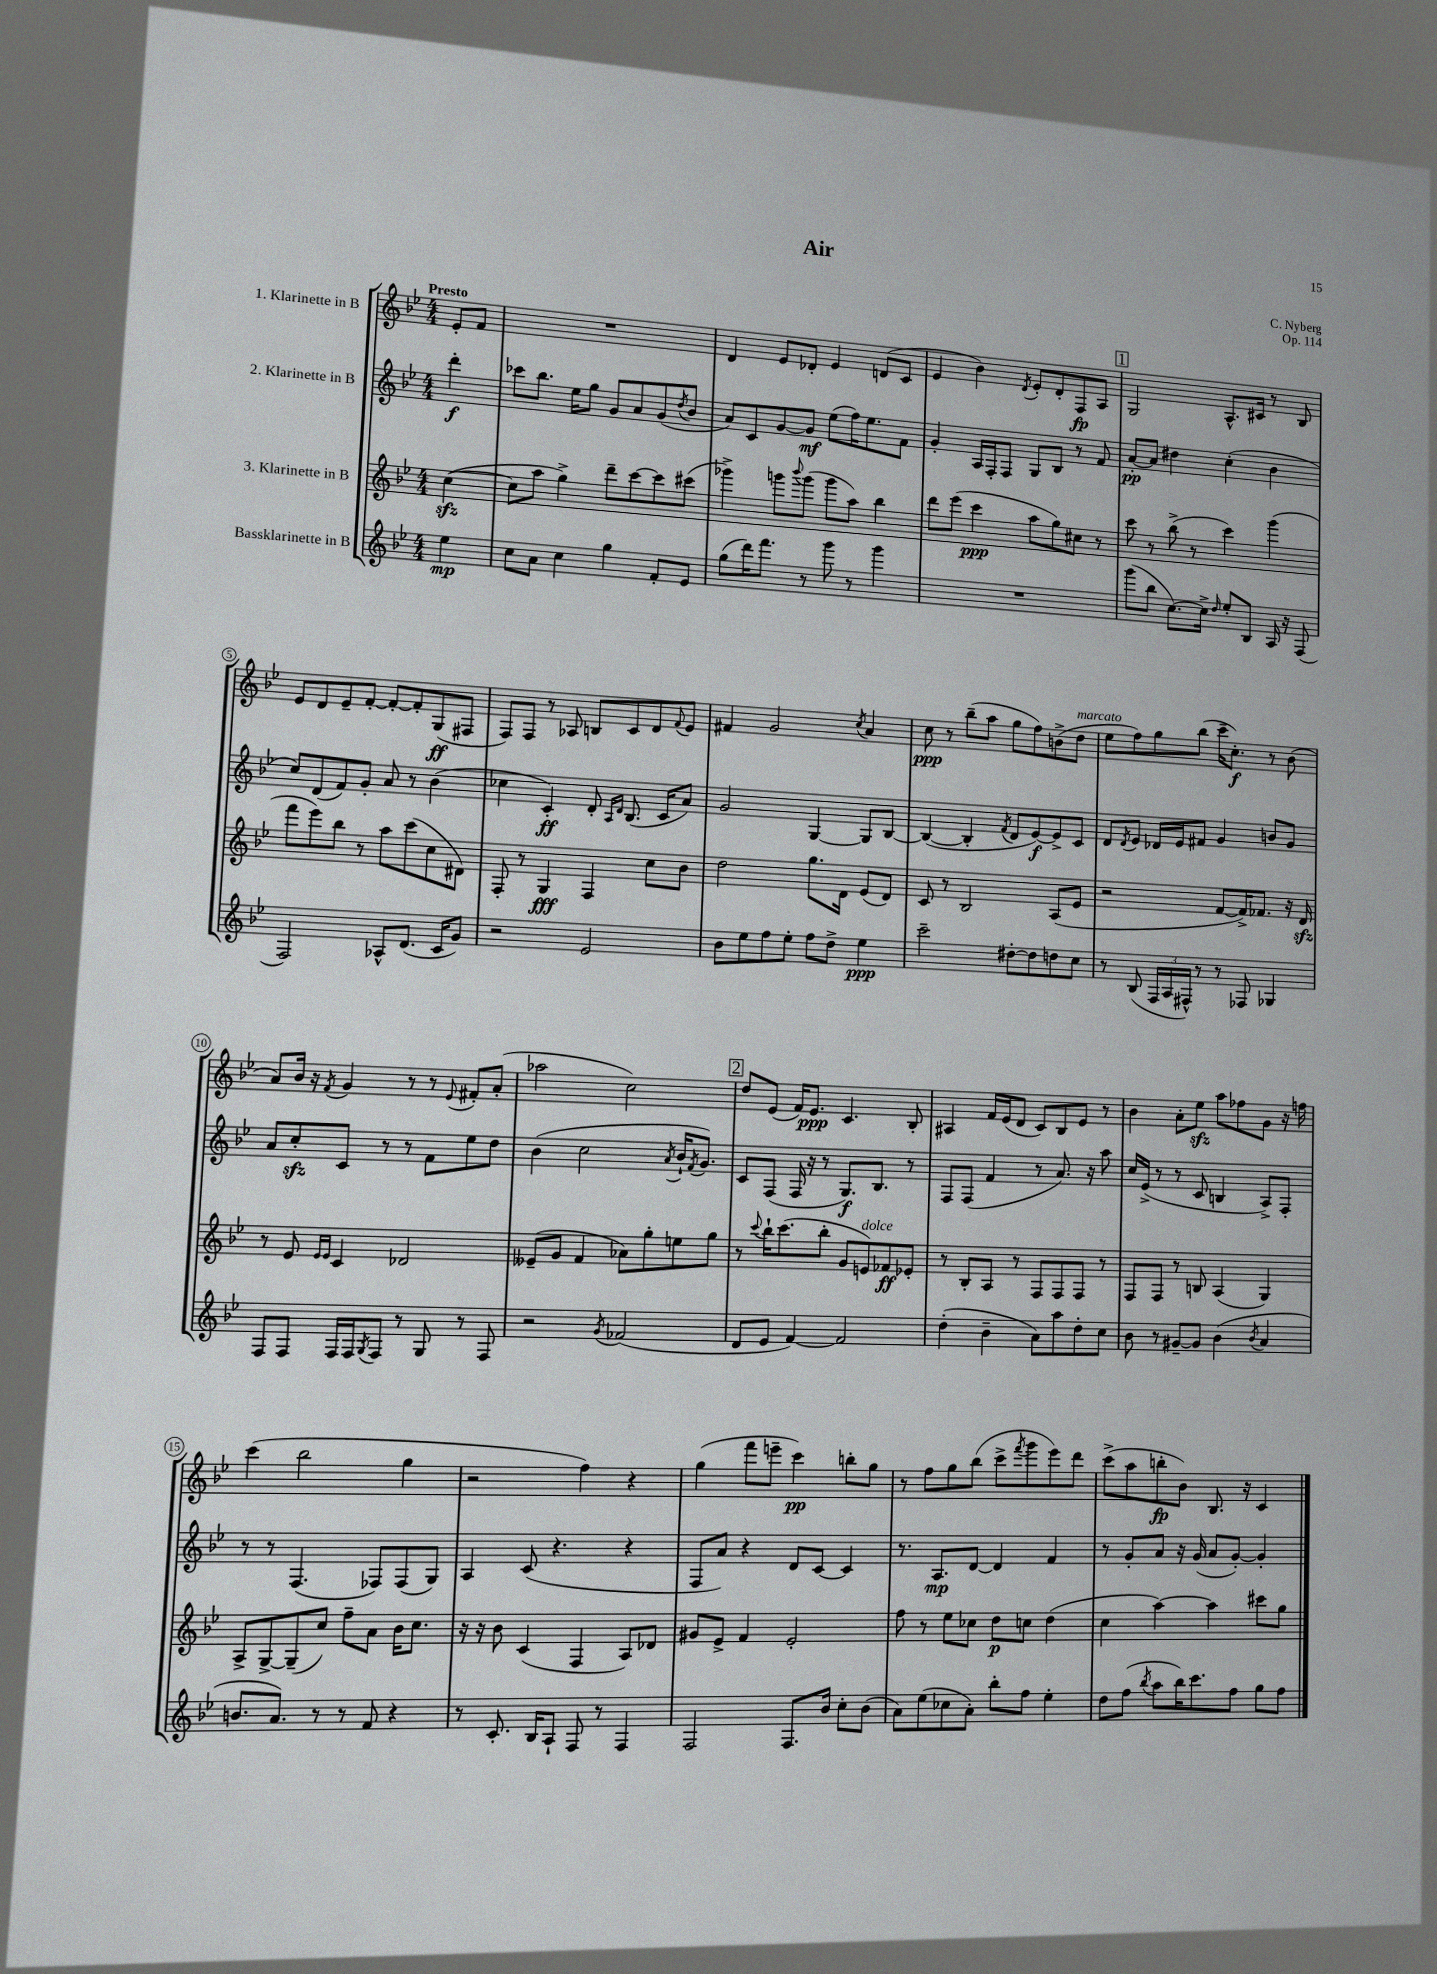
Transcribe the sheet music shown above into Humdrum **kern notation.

**kern	**dynam	**kern	**dynam	**kern	**dynam	**kern	**dynam
*part4	*part4	*part3	*part3	*part2	*part2	*part1	*part1
*staff4	*staff4	*staff3	*staff3	*staff2	*staff2	*staff1	*staff1
*I"Bassklarinette in B	*	*I"3. Klarinette in B	*	*I"2. Klarinette in B	*	*I"1. Klarinette in B	*
*clefG2	*	*clefG2	*	*clefG2	*	*clefG2	*
*k[b-e-]	*	*k[b-e-]	*	*k[b-e-]	*	*k[b-e-]	*
*M4/4	*	*M4/4	*	*M4/4	*	*M4/4	*
=	=	=	=	=	=	=	=
!	!	!	!	!	!	!LO:TX:a:B:t=Presto	!
4ee-\	mp	([4cczz\	.	4ddd'\	f	8e-'/L	.
.	.	.	.	.	.	8f/J	.
=1	=1	=1	=1	=1	=1	=1	=1
8cc\L	.	8cc\L]	.	8ccc-X\L	.	1r	.
8a\J	.	8aa\J	.	8.bb-\J	.	.	.
4cc\	.	4gg^\)	.	.	.	.	.
.	.	.	.	16ee-\KL	.	.	.
.	.	.	.	8gg\J	.	.	.
4gg\	.	8ddd~\L	.	8g/L	.	.	.
.	.	[8ccc\	.	8a/	.	.	.
8f'/L	.	8ccc\]	.	(8g/	.	.	.
.	.	.	.	8qdd/	.	.	.
8e-/J	.	(8ccc#X\J	.	8b-/J	.	.	.
=2	=2	=2	=2	=2	=2	=2	=2
(8gg\L	.	4ggg-X^\)	.	8a/L)	.	4d/	.
16ddd\K)	.	.	.	8c/	.	.	.
8.fff\J	.	.	.	.	.	.	.
.	.	8gggn\L	.	[8g/	.	8e-/L	.
.	.	8qqbbb-/	.	.	.	.	.
8r	.	(8ggg\J	.	8g/J]	mf	8d-X'/J	.
8ggg\	.	8ggg\L	.	(8ee-\L	.	4e-/	.
8r	.	8aa\J)	.	16ff\K)	.	.	.
.	.	.	.	8.ee-\	.	.	.
4ggg\	.	4bb-\	.	.	.	(8dn/L	.
.	.	.	.	8f\J	.	8c/J	.
=3	=3	=3	=3	=3	=3	=3	=3
1r	.	8ddd\L	.	4g'/	.	4e-/	.
.	.	(8eee-\J	.	.	.	.	.
.	.	4ccc\	ppp	16A/LL	.	4b-\)	.
.	.	.	.	16F'/J	.	.	.
.	.	.	.	8F/J	.	.	.
.	.	.	.	.	.	8qd/	.
.	.	8aa\L	.	8G/L	.	8e-'/L	.
.	.	8gg\)	.	8B-/J	.	8d'/	.
.	.	8cc#X\J	.	8r	.	8F/	fp
.	.	8r	.	8f/	.	8A/J	.
!!LO:REH:place=s1:t=1
=4	=4	=4	=4	=4	=4	=4	=4
(8ggg\L	.	8ccc\	.	[8a'/L	pp	2G/	.
8bb-\J	.	8r	.	8a/J]	.	.	.
[8.cc\L)	.	(8bb-^\	.	4dd#X\	.	.	.
.	.	8r	.	.	.	.	.
16cc^\Jk]	.	.	.	.	.	.	.
16qqdd/	.	.	.	.	.	.	.
8ee-'/L	.	4ccc\)	.	(4cc'\	.	8.A^^/L	.
8B-/J	.	.	.	.	.	.	.
.	.	.	.	.	.	16c#X/Jk	.
16A/	.	(4ggg\	.	4b-\	.	8r	.
16r	.	.	.	.	.	.	.
(8F/	.	.	.	.	.	8B-/	.
!!LO:LB:g=z
=5	=5	=5	=5	=5	=5	=5	=5
2F/)	.	8fff\L	.	8cc/L)	.	8e-/L	.
.	.	8eee-\)	.	(8d/	.	8d/	.
.	.	8bb-\J	.	8f/)	.	8e-~/	.
.	.	8r	.	8g'/J	.	[8f'/J	.
8A-X^^/L	.	8aa\L	.	8a/	.	8f'/L_	.
(8.d/J	.	(8ccc\	.	8r	.	8f'/]	.
.	.	8cc\	.	(4b-\	.	(8G/	ff
16c/KL	.	.	.	.	.	.	.
8g/J)	.	8d#X\J)	.	.	.	8F#X/J	.
=6	=6	=6	=6	=6	=6	=6	=6
2r	.	8F'/	.	4cc-X\	.	8F/L)	.
.	.	8r	.	.	.	8F/J	.
.	.	4G/	fff	4c'/)	ff	8r	.
.	.	.	.	.	.	8A-X/	.
2e-/	.	4F/	.	8d'/	.	8Bn/L	.
.	.	.	.	16qqA/LL	.	.	.
.	.	.	.	16qqd/JJ	.	.	.
.	.	.	.	(8.B-/	.	8c/	.
.	.	8cc\L	.	.	.	8d/	.
.	.	.	.	16c/KL	.	.	.
.	.	.	.	.	.	8qqf/	.
.	.	8b-\J	.	8a/J)	.	8e-/J	.
=7	=7	=7	=7	=7	=7	=7	=7
8b-\L	.	2dd\	.	2g/	.	4f#X/	.
8ee-\	.	.	.	.	.	.	.
8ff\	.	.	.	.	.	2g/	.
8ee-'\J	.	.	.	.	.	.	.
8ff\L	.	8.gg\L	.	[4G/	.	.	.
8dd^\J	.	.	.	.	.	.	.
.	.	16d\Jk	.	.	.	.	.
.	.	.	.	.	.	8qcc/	.
4ee-\	ppp	(8e-/L	.	8G/L]	.	4a/	.
.	.	8d/J)	.	[8B-/J	.	.	.
=8	=8	=8	=8	=8	=8	=8	=8
2ccc~\	.	8c/	.	(4B-/_	.	8cc\	ppp
.	.	8r	.	.	.	8r	.
.	.	2B-/	.	4B-'/]	.	(8bb-~\L	.
.	.	.	.	.	.	8aa\J	.
.	.	.	.	8qf/	.	.	.
[8dd#X'\L	.	.	.	8d/L	.	8gg\L	.
8dd#\]	.	.	.	[8e-/)	f	8ff\)	.
8ddn\	.	(8A/L	.	8e-^/]	.	(8bn^\	.
!	!	!	!	!	!	!LO:TX:a:i:t=marcato	!
8cc\J	.	8e-/J	.	8c/J	.	8dd\J	.
=9	=9	=9	=9	=9	=9	=9	=9
8r	.	2r	.	8d/L	.	8ee-\L	.
.	.	.	.	8qd/	.	.	.
(8B-/	.	.	.	8e-/J	.	8ff\)	.
24F/LL	.	.	.	16d-X/LL	.	8gg\	.
24A/	.	.	.	.	.	.	.
.	.	.	.	16e-/J	.	.	.
24F#X^^/JJ)	.	.	.	.	.	.	.
8r	.	.	.	8f#X/J	.	(8bb-\J	.
8r	.	[8f/L	.	4g/	.	16ccc~\KL	.
.	.	.	.	.	.	8.cc'\J)	f
8F-X/	.	16f^/K])	.	.	.	.	.
.	.	8.f-X/J	.	.	.	.	.
4G-X/	.	.	.	8bn/L	.	8r	.
.	.	16r	.	8g/J	.	(8b-\	.
.	.	16dzz/	.	.	.	.	.
!!LO:LB:g=z
=10	=10	=10	=10	=10	=10	=10	=10
8F/L	.	8r	.	8a/L	.	8a/L)	.
8F/J	.	8e-/	.	8cczz'/	.	16b-/Jk	.
.	.	.	.	.	.	16r	.
.	.	16qqe-/LL	.	.	.	.	.
.	.	16qqe-/JJ	.	.	.	8qf/	.
16F/LL	.	4c/	.	8c/J	.	4g/	.
16F/J	.	.	.	.	.	.	.
8qG/	.	.	.	.	.	.	.
8F/J	.	.	.	8r	.	.	.
8r	.	2d-X/	.	8r	.	8r	.
8G/	.	.	.	8f\L	.	8r	.
.	.	.	.	.	.	8qqe-/	.
8r	.	.	.	8ee-\	.	8f#X'/L	.
8F/	.	.	.	8dd\J	.	(8a'/J	.
=11	=11	=11	=11	=11	=11	=11	=11
2r	.	(8e--X~/L	.	(4b-\	.	2aa-X\	.
.	.	8g/J	.	.	.	.	.
.	.	4f/	.	2cc\	.	.	.
8qg/	.	.	.	.	.	.	.
(2f-X/	.	8a-X\L)	.	.	.	2cc\)	.
.	.	8gg'\	.	.	.	.	.
.	.	.	.	8qa/	.	.	.
.	.	8een\	.	16b-`/KL	.	.	.
.	.	.	.	8qf/	.	.	.
.	.	.	.	8.g/J)	.	.	.
.	.	8gg\J	.	.	.	.	.
!!LO:REH:place=s1:t=2
=12	=12	=12	=12	=12	=12	=12	=12
8d/L	.	8r	.	8c/L	.	8dd/L	.
.	.	8qqccc/	.	.	.	.	.
8e-/J	.	16bb-`\KL	.	(8F/J	.	(8e-/J	.
.	.	(8.ccc\	.	.	.	.	.
[4f/)	.	.	.	16F/	.	16f/KL)	.
.	.	.	.	16r	.	8.e-/J	ppp
.	.	8bb-'\J	.	8r	.	.	.
2f/]	.	8g/L	.	8.G/L)	f	4.c/	.
!	!	!LO:TX:a:i:t=dolce	!	!	!	!	!
.	.	8en/)	.	.	.	.	.
.	.	.	.	8.B-/J	.	.	.
.	.	8f-X/	ff	.	.	.	.
.	.	8e-X'/J	.	8r	.	8B-'/	.
=13	=13	=13	=13	=13	=13	=13	=13
(4dd'\	.	8r	.	8F/L	.	4A#X/	.
.	.	8B-'/L	.	(8F/J	.	.	.
4b-~\	.	8A/J	.	4f/	.	16f/LL	.
.	.	.	.	.	.	(16e-/J	.
.	.	8r	.	.	.	8d/J	.
8a\L)	.	8F/L	.	8r	.	8c/L)	.
8aa\	.	8F/	.	8.a/)	.	8B-/	.
8dd'\	.	8F/J	.	.	.	8e-/J	.
.	.	.	.	16r	.	.	.
8cc\J	.	8r	.	8aa\	.	8r	.
=14	=14	=14	=14	=14	=14	=14	=14
8b-\	.	8F/L	.	16cc/LL	.	4b-\	.
.	.	.	.	(16e-^/JJ	.	.	.
8r	.	8F/J	.	8r	.	.	.
[8g#X~/L	.	8r	.	8r	.	8a'\L	.
8g#/J]	.	8Bn/	.	8c/	.	8ee-zz\J	.
(4b-\	.	(4A/	.	4Bn/	.	8aa\L	.
.	.	.	.	.	.	8ff-X\	.
8qb-/	.	.	.	.	.	.	.
4a/	.	4G/)	.	8A^/L)	.	8g\J	.
.	.	.	.	8F'/J	.	16r	.
.	.	.	.	.	.	16ffn\	.
!!LO:LB:g=z
=15	=15	=15	=15	=15	=15	=15	=15
8.bn/L	.	8A^/L	.	8r	.	(4ccc\	.
.	.	[8G^/	.	8r	.	.	.
8.a/J)	.	.	.	.	.	.	.
.	.	(8G~/]	.	(4.F/	.	2bb-\	.
8r	.	8cc/J)	.	.	.	.	.
8r	.	8ff~\L	.	.	.	.	.
8f/	.	8a\J	.	8F-X/L)	.	.	.
4r	.	16b-\KL	.	(8F-/	.	4gg\	.
.	.	8.cc\J	.	.	.	.	.
.	.	.	.	8G/J)	.	.	.
=16	=16	=16	=16	=16	=16	=16	=16
8r	.	16r	.	4A/	.	2r	.
.	.	16r	.	.	.	.	.
8.c'/	.	8b-\	.	.	.	.	.
.	.	(4c/	.	(8c/	.	.	.
16B-/KL	.	.	.	.	.	.	.
8A`/J	.	.	.	4.r	.	.	.
8F/	.	4F/	.	.	.	4ff\)	.
8r	.	.	.	.	.	.	.
4F/	.	8A/L)	.	4r	.	4r	.
.	.	8d-X/J	.	.	.	.	.
=17	=17	=17	=17	=17	=17	=17	=17
2F/	.	8g#X/L	.	8F/L	.	(4gg\	.
.	.	8e-^/J	.	8a/J)	.	.	.
.	.	4f/	.	4r	.	8fff\L	.
.	.	.	.	.	.	8eeen~\J	.
8.F/L	.	2e-'/	.	8d/L	.	4ccc\)	pp
.	.	.	.	[8c/J	.	.	.
16b-/Jk	.	.	.	.	.	.	.
8cc'\L	.	.	.	4c/]	.	8bbn'\L	.
(8b-\J	.	.	.	.	.	8gg\J	.
=18	=18	=18	=18	=18	=18	=18	=18
8a\L)	.	8ff\	.	8.r	.	8r	.
(8ee-\	.	8r	.	.	.	8ff\L	.
.	.	.	.	8.A/L	mp	.	.
8cc-X\	.	8ee-\L	.	.	.	8gg\	.
8a'\J)	.	8cc-X\J	.	[8d/J	.	(8bb-\J	.
8bb-'\L	.	8dd\L	p	4d/]	.	8ccc^\L	.
.	.	.	.	.	.	8qfff/	.
8ff\J	.	8ccn\J	.	.	.	8ggg\	.
4ee-'\	.	(4dd\	.	4f/	.	8eee-\)	.
.	.	.	.	.	.	8ddd\J	.
=19	=19	=19	=19	=19	=19	=19	=19
8dd\L	.	4cc\	.	8r	.	(8ccc^\L	.
(8ff\J	.	.	.	8g'/L	.	8aa\	.
8qbb-/	.	.	.	.	.	.	.
8aa\L	.	[4aa\)	.	8a/J	.	8bbn'\	fp
16bb-\K)	.	.	.	16r	.	8b-\J)	.
8.ccc\	.	.	.	(16g/	.	.	.
.	.	4aa\]	.	8a/L	.	8.B-/	.
8ff\J	.	.	.	[8g'/J)	.	.	.
.	.	.	.	.	.	16r	.
8gg\L	.	8ccc#X\L	.	4g'/]	.	4c/	.
8ff\J	.	8gg\J	.	.	.	.	.
==	==	==	==	==	==	==	==
*-	*-	*-	*-	*-	*-	*-	*-
